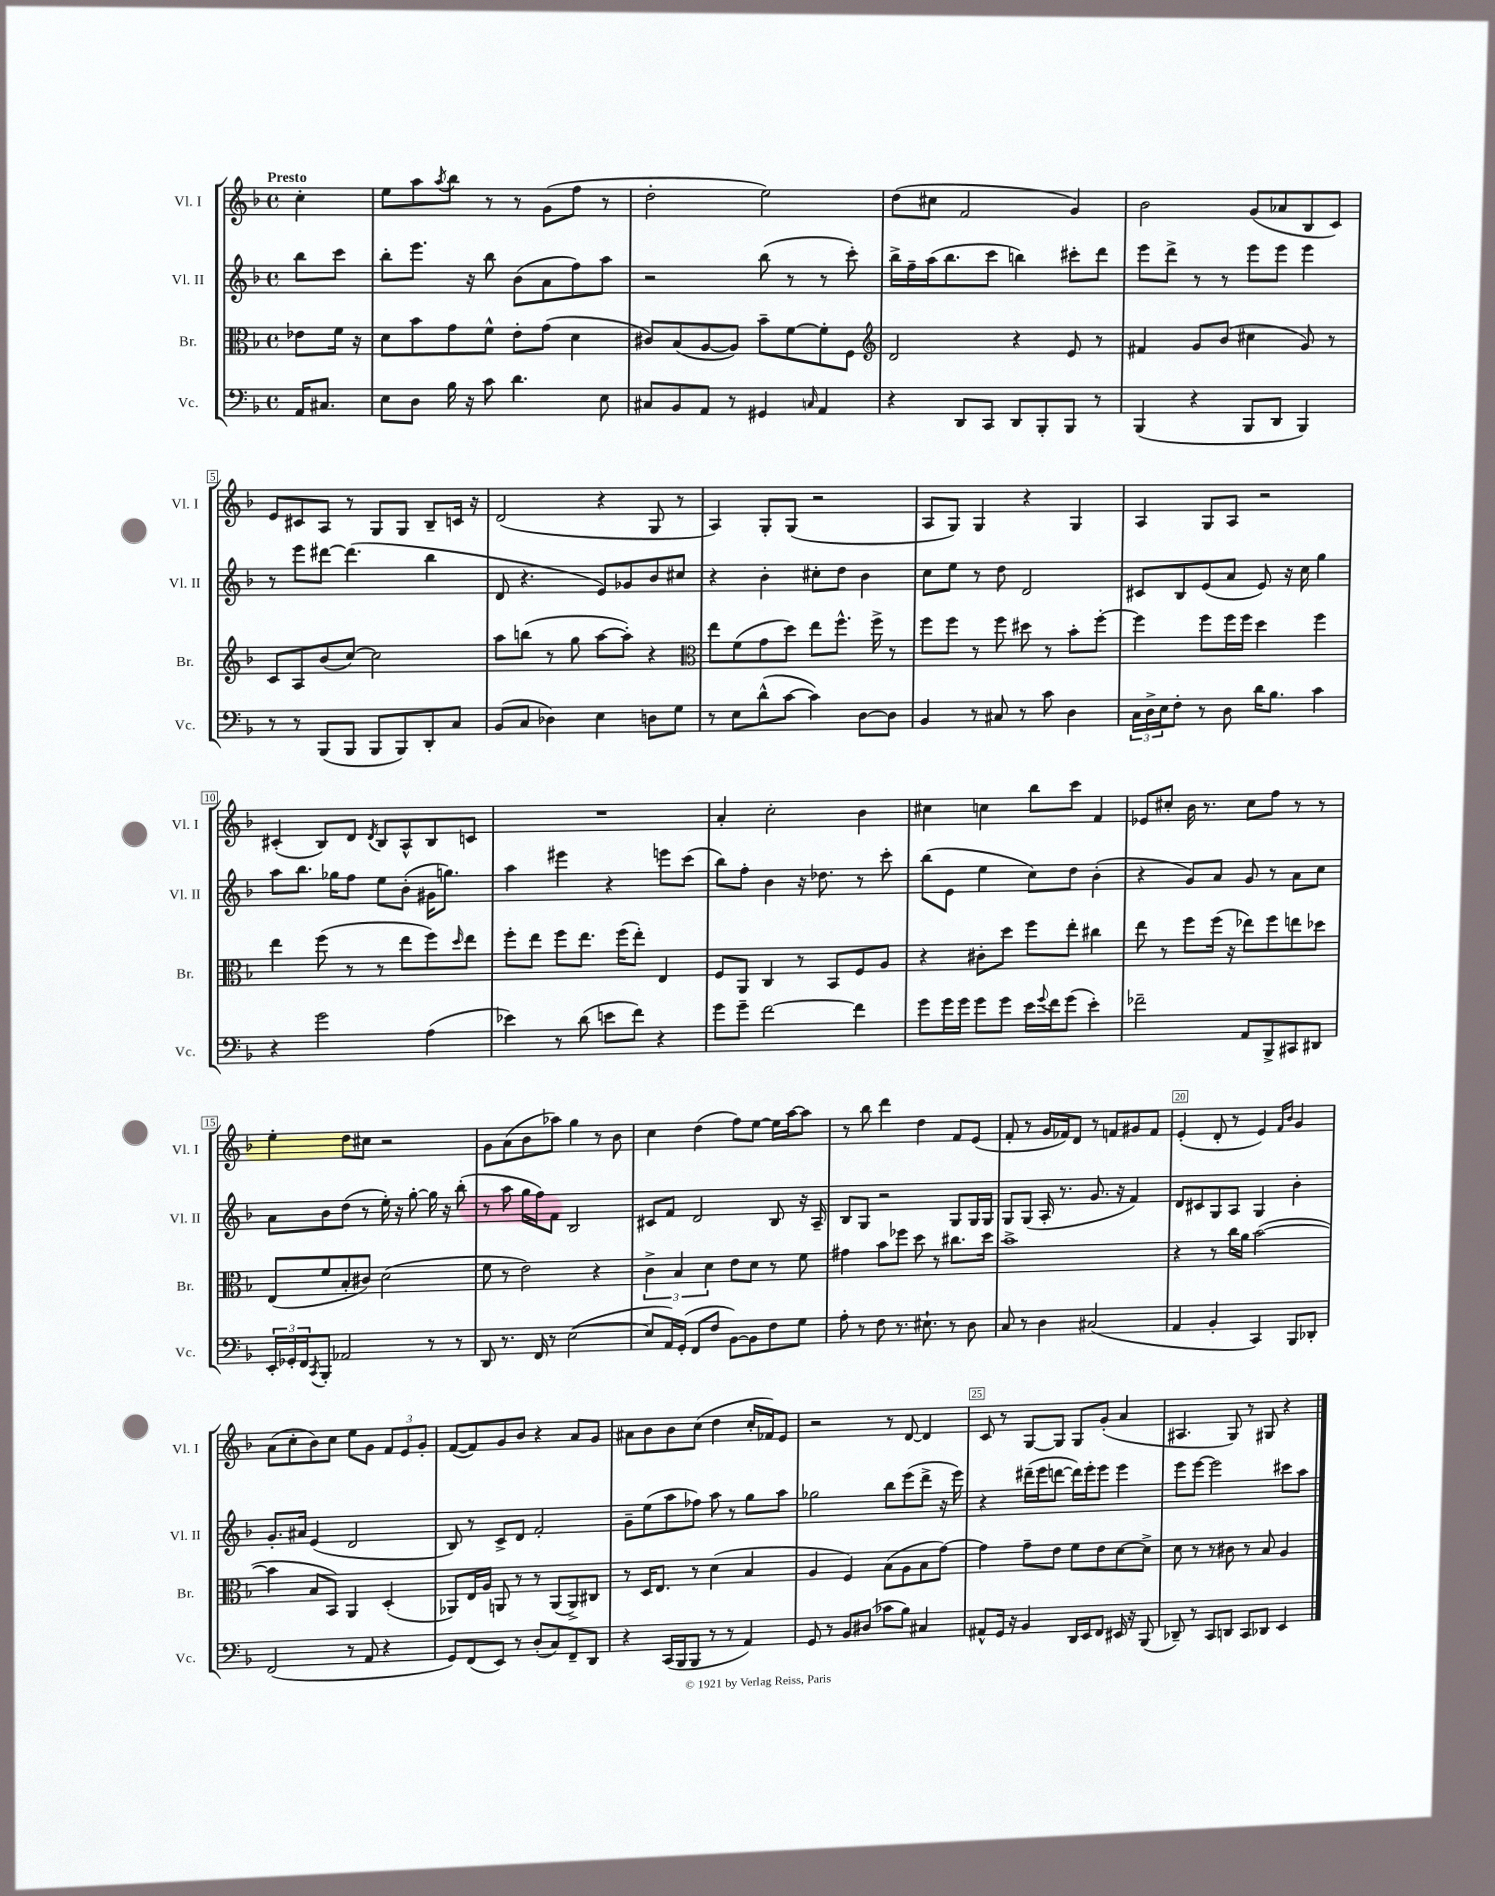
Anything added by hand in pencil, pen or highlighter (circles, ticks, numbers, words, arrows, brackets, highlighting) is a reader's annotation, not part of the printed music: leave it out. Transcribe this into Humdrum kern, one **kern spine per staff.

**kern	**kern	**kern	**kern
*staff4	*staff3	*staff2	*staff1
*clefF4	*clefC3	*clefG2	*clefG2
*k[b-]	*k[b-]	*k[b-]	*k[b-]
*M4/4	*M4/4	*M4/4	*M4/4
*met(c)	*met(c)	*met(c)	*met(c)
16AA	8e-	8bb-	4cc'
8.C#	.	.	.
.	16f	8ccc	.
.	16r	.	.
=	=	=	=
8E	8d	8bb-'	8ee
8D	8b-	8.eee	8aa
.	.	.	8qaa
16B-	8g	.	8bb-
16r	.	16r	.
8c	8f^^	8bb-	8r
4.d	8e'	(8b-	8r
.	(8g	8a	(8g
.	4d	8ff)	8ff
8E	.	8aa	8r
=	=	=	=
8C#	8c#)	2r	2dd'
8BB-	(8B-	.	.
8AA	[8A	.	.
8r	8A])	.	.
4GG#	8b-~	(8bb-	2ee)
.	[8f	8r	.
16qqC	.	.	.
4AA	8f']	8r	.
.	8F	8ccc')	.
=	=	=	=
*	*clefG2	*	*
4r	2d	16bb-^	(8dd
.	.	16ff~	.
.	.	(16aa	8cc#
.	.	8.bb-	.
8DD	.	.	2f
8CC	.	8ccc	.
8DD	4r	4bb)	.
8BBB-'	.	.	.
8BBB-	8e	8ccc#'	4g)
8r	8r	8ddd	.
=	=	=	=
(4BBB-	4f#	8eee	2b-
.	.	8ddd^	.
4r	8g	8r	.
.	(8b-	8r	.
8BBB-	4cc#	8eee	(8g
8DD	.	8eee	8a-
4BBB-)	8g)	4eee	8B-
.	8r	.	8c)
=	=	=	=
8r	8c	8r	8e
8r	8A	8eee	8c#
(8BBB-	(8b-	[8ddd#	8A
8BBB-	[8cc)	(4.ddd#]	8r
8BBB-	2cc]	.	8G
8BBB-)	.	.	8G
8DD'	.	4bb-	8B-~
8C	.	.	16c
.	.	.	16r
=	=	=	=
(8BB-	8aa	8d	(2d
8C	(8bb	4.r	.
4D-)	8r	.	.
.	8gg	.	.
4E	[8aa	8e)	4r
.	8aa'])	8g-	.
8D	4r	8b-	8G
8G	.	8cc#	8r
=	=	=	=
*	*clefC3	*	*
8r	8ee	4r	4A)
8E	(8f	.	.
(8d^^	8g	4b-'	8G'
[8c	8dd)	.	(8G
4c])	8ee	8cc#'	2r
.	8.ff^^	8dd	.
[8D	.	4b-	.
.	16ff^	.	.
8D]	8r	.	.
=	=	=	=
4BB-	8ff	8cc	8A
.	8ff	8ee	8G)
8r	8r	8r	4G
8C#	8ff	8dd	.
8r	8dd#	2d	4r
8c	8r	.	.
4D	8b-'	.	4G
.	[8ff'	.	.
=	=	=	=
24C	4ff]	8c#	4A
24D^	.	.	.
24E	.	.	.
8F'	.	8B-	.
8r	8ff	(8e	8G
8D	16ff	8a	8A
.	16ff	.	.
16d	4dd	8e)	2r
8.B-	.	.	.
.	.	16r	.
.	.	16cc	.
4c	4ff	4gg	.
=	=	=	=
4r	4ee	8aa	(4c#'
.	.	8.bb-	.
2g	(8ff	.	8B-)
.	.	16gg-	.
.	8r	8ff	8d
.	.	.	8qd
.	8r	8ee	8B-
.	8ee	(8b-'	8A^^
(4A	8ff)	16g#	8B-
.	.	8.gg)	.
.	16qqdd	.	.
.	8ee	.	8c
=	=	=	=
4e-)	8ff'	4aa	1r
.	8ee	.	.
8r	8ff	4eee#	.
(8d	8.ee	.	.
8e	.	4r	.
.	(16ff	.	.
8f)	8ee')	.	.
4r	4E	8eee	.
.	.	(8ccc	.
=	=	=	=
8g	8F	8bb-)	4a'
8g~	8AA	8ff'	.
[2f	4C	4b-	2cc'
.	8r	16r	.
.	.	8.dd-	.
.	8BB-	.	.
4f]	8F	8r	4b-
.	8A	8ccc'	.
=	=	=	=
8g	4r	(8bb-	4cc#
16g	.	8e	.
16g	.	.	.
8g	8c#'	4ee	4cc
8g	8dd	.	.
16e	8ff	8cc)	8bb-
8qqg	.	.	.
16f	.	.	.
(8g	8ee'	8dd	8ccc
4e')	4cc#	(4b-'	4f
=	=	=	=
2f-~	8ee	4r	8e-
.	8r	.	8cc#'
.	8ff	8g)	16b-
.	.	.	8.r
.	(16ff	8a	.
.	16r	.	.
8AA	8ee-)	8g	8cc#
8BBB-^	8ff	8r	8ff
8CC#	8ee	8a	8r
8DD#	8dd-	8cc	8r
=	=	=	=
24EE'	(8E	8a	4ee'
24GG-'	.	.	.
24FF	.	.	.
8qCC	.	.	.
8BBB-'	8f	8b-	.
2AA-	8B-'	(8dd	8dd
.	8c#)	8r	8cc#
.	(2d	16ee')	2r
.	.	16r	.
.	.	[8gg'	.
8r	.	16gg]	.
.	.	16r	.
8r	.	(8bb-'	.
=	=	=	=
8DD	8f	8r	8g
8.r	8r	8aa	(8a
.	2e)	16gg	8b-
16FF	.	16ff)	.
8r	.	8f	8aa-)
([2E	.	2B-	4gg
.	4r	.	8r
.	.	.	8b-
=	=	=	=
8E]	6c^	8c#	4cc
16AA)	.	8f	.
.	6B-	.	.
(16GG'	.	.	.
8FF	.	2d	(4dd
.	6d	.	.
8F	.	.	.
[8BB-)	8e	.	8ff)
8BB-]	8d	.	[8ee
8F	8r	8B-	16ee]
.	.	.	[16aa
8G	8f	16r	8aa]
.	.	16A~	.
=	=	=	=
8A'	4g#	8B-	8r
8r	.	8G	8bb-
8F	8b-	2r	4ddd
8.r	8ff-	.	.
.	8dd	.	4dd
8.E#`	.	.	.
.	8r	.	.
8r	8.cc#	8G	8f
8D	.	16G	(8e
.	16dd	16G	.
=	=	=	=
8C	1b-^	8G	8f'
8r	.	(8G	8r
4D	.	16A'	16g
.	.	8.r	16f-)
.	.	.	8d
(2C#	.	8.g	8r
.	.	.	8f
.	.	16r	.
.	.	4f)	8g#
.	.	.	8f
=	=	=	=
4AA	4r	8d	(4e'
.	.	8c#	.
4BB-'	8r	8G	8d'
.	16cc	8A	8r
.	16a	.	.
4CC)	([2b-	4G	4e)
.	.	.	16qqf
.	.	.	16qqb-
8BBB-	.	4b-'	4g
8DD-'	.	.	.
=	=	=	=
(2FF	4b-]	8.g'	(8a
.	.	.	8cc'
.	.	16a#	.
.	8B-	(4e	8b-)
.	8BB-)	.	8cc
8r	4AA	2d	8ee
8AA	.	.	8g
4r	(4D'	.	12f
.	.	.	12e
.	.	.	12g'
=	=	=	=
8GG)	8AA-)	8B-)	([8f
(8FF	16E	8r	8f])
.	16A	.	.
8EE)	8AA	8c^	8g
8r	8r	8d	8b-
(8D'	8r	2f'	4r
8C)	(8AA	.	.
8FF~	8AA^)	.	8a
8DD	8C#	.	8g
=	=	=	=
4r	8r	8g~	8a#
.	16D	(8ee	8b-
.	8.E	.	.
(16CC	.	8aa	8b-
16BBB-	.	.	.
8BBB-	8r	8ff-)	(8cc
8r	(4d	8aa	4dd
8r	.	8r	.
4AA)	4B-	8gg	16cc'
.	.	.	16f-)
.	.	8aa	8e
=	=	=	=
8GG	4A	2gg-	2r
8r	.	.	.
8BB-	4F)	.	.
(8D#	.	.	.
8c-	(8B-	8bb-	8r
8B-)	8A	(8eee	[8d
4C#	8B-	8ddd^	4d]
.	[8g)	16r	.
.	.	16eee)	.
=	=	=	=
8AA#^^	4g]	4r	8c
16GG	.	.	8r
16r	.	.	.
4BB-	8g~	(16ddd#~	[8G
.	.	16eee	.
.	8e	[8ddd	8G]
16DD	8f	16ddd])	8G
16EE	.	16eee'	.
8FF	8e	8eee	(8g'
16EE#	[8d	4eee	4a
16r	.	.	.
(8BBB-	8d^]	.	.
=	=	=	=
8DD-~)	8d	8eee	4.A#
8r	8r	[8eee	.
8CC	8r	2eee]	.
8DD	8c#	.	8G)
8CC	8r	.	8r
8DD-	8B-	.	8G#
4EE	4A	8ccc#	4r
.	.	8aa	.
==	==	==	==
*-	*-	*-	*-
